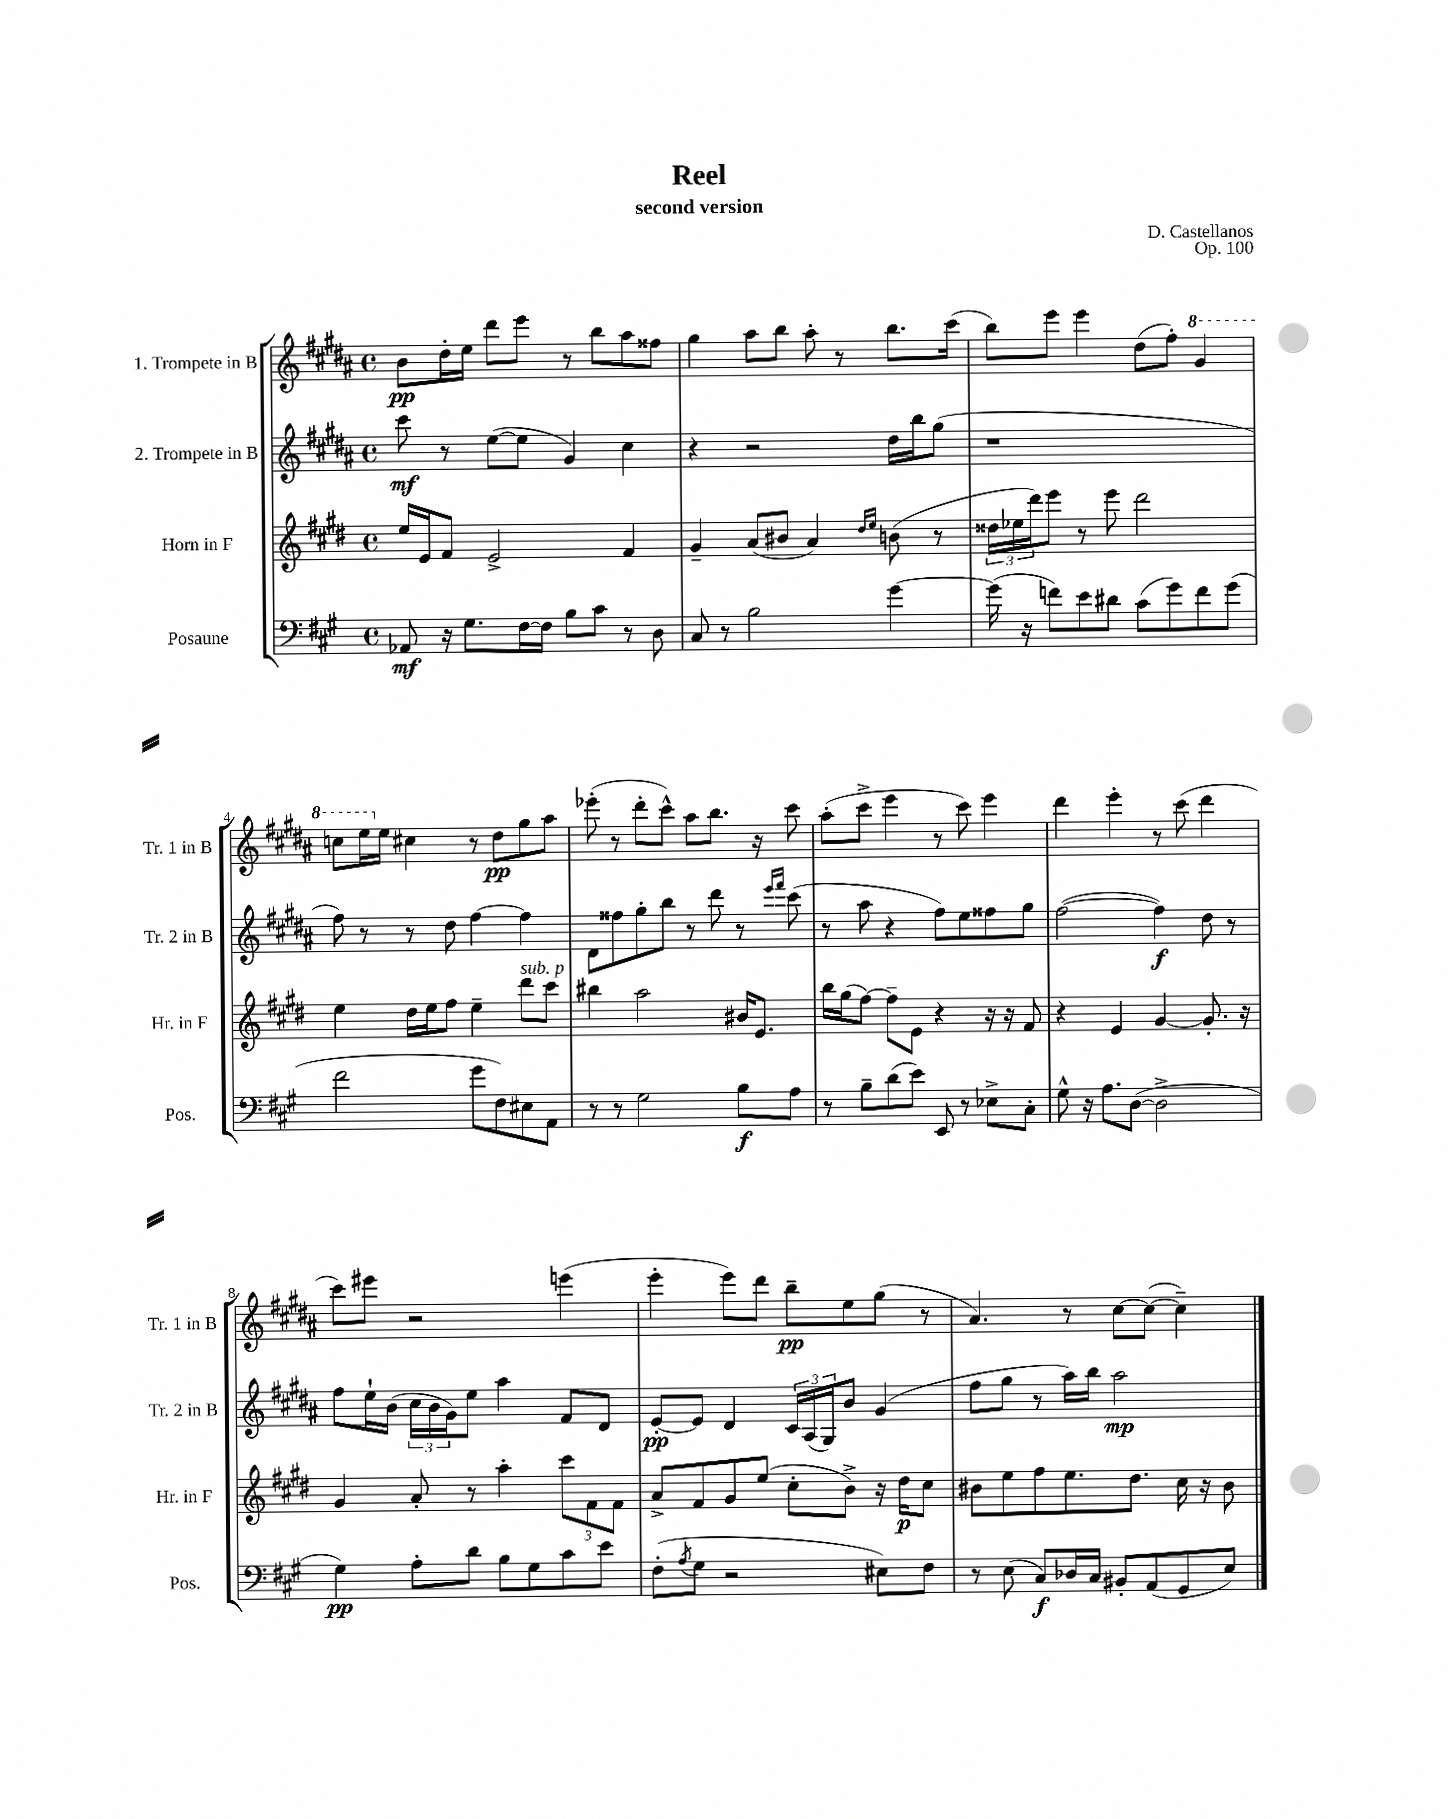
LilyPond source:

\header { title = "Reel" composer = "D. Castellanos" subtitle = "second version" opus = "Op. 100" }
<<
\new StaffGroup <<
\new Staff = "s0" \with { instrumentName = "1. Trompete in B" shortInstrumentName = "Tr. 1 in B" } {
    \clef treble \key b \major \defaultTimeSignature \time 4/4
    b'8\pp dis''16-. e''16 dis'''8 e'''8 r8 b''8 ais''8 fisis''8 |
    gis''4 ais''8 b''8 ais''8-. r8 b''8. cis'''16( |
    b''8) e'''8 e'''4 dis''8( fis''8-.) \ottava #1 gis''4 |
    c'''8 e'''16 \ottava #0 e''16 cis''!4 r8 dis''8\pp gis''8 ais''8 |
    ees'''8-.( r8 dis'''8-. cis'''8-^) ais''8 b''8. r16 cis'''8 |
    ais''8-.( cis'''8-> e'''4 r8 cis'''8) e'''4 |
    dis'''4 e'''4-. r8 cis'''8( dis'''4 |
    cis'''8) eis'''8 r2 e'''4( |
    e'''4-. e'''8) dis'''8 b''8--\pp e''8 gis''8( r8 |
    ais'4.) r8 cis''8~ cis''8~( cis''4--) \bar "|." |
}
\new Staff = "s1" \with { instrumentName = "2. Trompete in B" shortInstrumentName = "Tr. 2 in B" } {
    \clef treble \key b \major \defaultTimeSignature \time 4/4
    cis'''8\mf r8 e''8~( e''8 gis'4) cis''4 |
    r4 r2 dis''16 b''16 gis''8( |
    r1 |
    fis''8) r8 r8 dis''8 fis''4~ fis''4 |
    dis'8 fisis''8 gis''8-. b''8 r8 dis'''8 r8 \grace { e'''16 fis'''16 } cis'''8( |
    r8 ais''8 r4 fis''8) e''8 fisis''8 gis''8 |
    fis''2~( fis''4\f) dis''8 r8 |
    fis''8 e''16-! b'16( \tuplet 3/2 { cis''16 b'16 gis'16) } e''8 ais''4 fis'8 dis'8 |
    e'8~-.\pp e'8 dis'4 \tuplet 3/2 { cis'16 ais16( gis16) } b'8 gis'4( |
    fis''8 gis''8 r8 ais''16) b''16 ais''2\mp \bar "|." |
}
\new Staff = "s2" \with { instrumentName = "Horn in F" shortInstrumentName = "Hr. in F" } {
    \clef treble \key e \major \defaultTimeSignature \time 4/4
    e''16 e'16 fis'8 e'2-> fis'4 |
    gis'4-- a'8( bis'8 a'4) \grace { dis''16 e''16 } b'8( r8 |
    \tuplet 3/2 { disis''16 ees''16 dis'''16) } e'''8 r8 e'''8 dis'''2 |
    e''4 dis''16 e''16 fis''8 e''4-- dis'''8^\markup { \italic "sub. p" } cis'''8 |
    bis''4 a''2 bis'16 e'8. |
    b''16 gis''16( fis''8~) fis''8-- e'8 r4 r16 r16 fis'8 |
    r4 e'4 gis'4~ gis'8.-. r16 |
    gis'4 a'8-. r8 a''4-. \tuplet 3/2 { cis'''8 fis'8 fis'8 } |
    a'8-> fis'8 gis'8 e''8( cis''8-. b'8->) r16 dis''16\p cis''8 |
    bis'8 e''8 fis''8 e''8. dis''8. cis''16 r16 bis'8 \bar "|." |
}
\new Staff = "s3" \with { instrumentName = "Posaune" shortInstrumentName = "Pos." } {
    \clef bass \key a \major \defaultTimeSignature \time 4/4
    aes,8\mf r16 gis8. fis16~ fis16 b8 cis'8 r8 d8 |
    cis8 r8 b2 gis'4~ |
    gis'16( r16 f'8) e'8 dis'8 cis'8( gis'8) f'8 gis'8( |
    fis'2 gis'8 fis8) eis8 a,8 |
    r8 r8 gis2 b8\f a8 |
    r8 b8-- d'8( e'8) e,8 r8 ees8-> cis8-. |
    gis8-^ r16 a8. d8~( d2-> |
    gis4\pp) a8-. d'8 b8 gis8 cis'8 e'8 |
    fis8-.( \acciaccatura { a8 } gis8 r2 eis8) fis8 |
    r8 e8( cis8\f) des16 cis16 bis,8-. a,8( gis,8 e8) \bar "|." |
}
>>
>>
